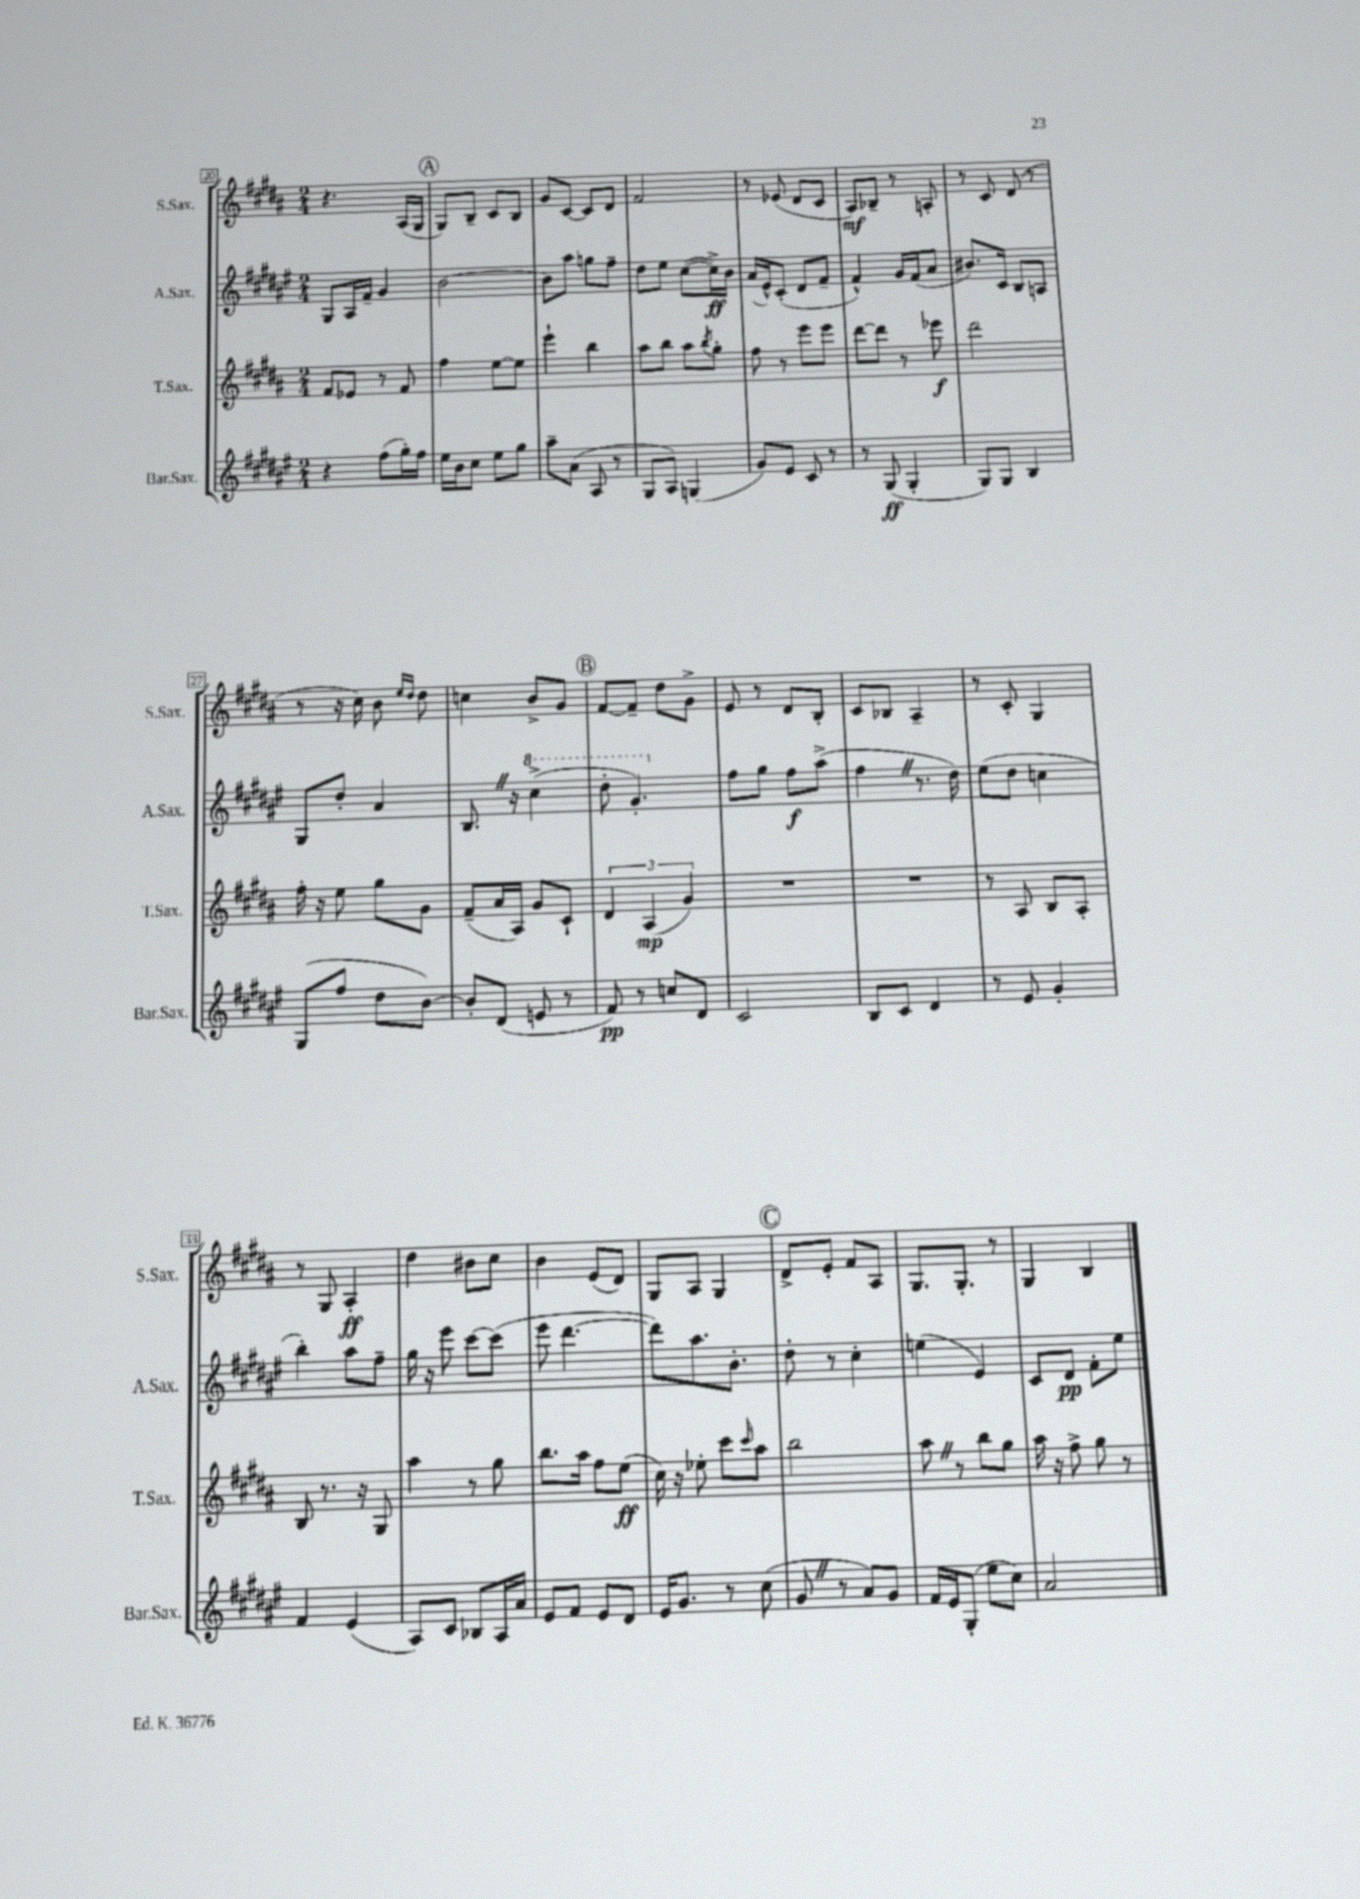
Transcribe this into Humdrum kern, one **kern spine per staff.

**kern	**kern	**kern	**kern
*staff4	*staff3	*staff2	*staff1
*clefG2	*clefG2	*clefG2	*clefG2
*k[f#c#g#d#a#e#]	*k[f#c#g#d#a#]	*k[f#c#g#d#a#e#]	*k[f#c#g#d#a#]
*M2/4	*M2/4	*M2/4	*M2/4
4r	8f#	8G#	4.r
.	8e-	16A#	.
.	.	16f#~	.
(8ff#	8r	4g#	.
16gg#')	8f#	.	(16A#
16ff#	.	.	16G#
=	=	=	=
16ee#	4ff#	[2b	8G#)
16b	.	.	.
8cc#	.	.	8B~
8ee#	[8ee	.	8c#
8gg#	8ee]	.	8B
=	=	=	=
8aa#~	4eee`	8b]	8g#
(8a#	.	8aa#	[8c#
8A#	4bb	8gg	8c#]
8r	.	8ff#~	8d#
=	=	=	=
8G#	8aa#	8dd#	2f#
8A#)	8bb	8ee#	.
(4G	8aa#	([8cc#	.
.	8qbb	.	.
.	8gg#'	16cc#^])	.
.	.	16b	.
=	=	=	=
8g#)	8ff#	(16a#	8r
.	.	16e#^^)	.
8e#	8r	(8c#'	(8e-
8c#	8eee	8d#	8d#
8r	8eee	8f#~	8c#
=	=	=	=
8r	[8ddd#	4f#^^)	8A#)
(8G#	8ddd#]	.	8B-~
4G#'	8r	16g#	8r
.	.	(16f#	.
.	8eee-	8a#	8A'
=	=	=	=
8G#)	2ddd#	8.b#)	8r
8G#	.	.	8c#
.	.	16c#	.
4B	.	8B	(8d#
.	.	8A	8r
=	=	=	=
(8G#	16ff#'	8G#	8r
.	16r	.	.
8ff#	8ee	8dd#'	16r
.	.	.	16cc#)
8dd#	8gg#	4a#	8b
.	.	.	16qqee
.	.	.	16qqdd#
[8b)	8g#	.	8dd#
=	=	=	=
8b']	(8f#~	8.B	4cc
(8d#	16a#	.	.
.	16A#)	16r	.
8e	8g#	(4ccc#^	8b^
8r	8c#`	.	8g#
=	=	=	=
8f#)	6d#	8ddd#'	[8f#
8r	.	4.gg#')	8f#~]
.	(6A#	.	.
8cc	.	.	8dd#
.	6g#)	.	.
8d#	.	.	8g#^
=	=	=	=
2c#	2r	8ff#	8e
.	.	8gg#	8r
.	.	8ff#	8d#
.	.	(8aa#^	8B'
=	=	=	=
8B	2r	4ff#	8c#
8c#	.	.	8B-
4d#	.	8.r	4A#~
.	.	16dd#)	.
=	=	=	=
8r	8r	(8ee#	8r
8e#	8A#	8dd#	8c#'
4g#'	8B	4cc	4G#
.	8A#'	.	.
=	=	=	=
4f#	8B	4bb')	8r
.	8.r	.	8G#
(4e#	.	8aa#	4A#'
.	16r	.	.
.	8G#	8ff#~	.
=	=	=	=
8A#)	4aa#	16gg#	4dd#
.	.	16r	.
8c#	.	8eee#	.
8B-	8r	[8ccc#	8b#
16A#	8gg#	(8ccc#]	8cc#
16a#	.	.	.
=	=	=	=
8e#	8.bb	8eee#	4b
8f#	.	[4.ddd#	.
.	16aa#	.	.
8e#	8ff#	.	(8e
8d#	(8ee	.	8d#)
=	=	=	=
16e#	16cc#)	8ddd#])	8G#
8.g#	16r	.	.
.	8ee-'	8.aa#	8A#
8r	8ccc#	.	4G#
.	.	8.b'	.
.	16qqccc#	.	.
(8cc#	8aa#	.	.
=	=	=	=
8g#	2bb	8dd#'	8d#^
8r	.	8r	8e'
8a#)	.	4cc#'	8f#
8g#	.	.	8A#
=	=	=	=
16f#	8aa#	(4ee	8.G#
16e#	.	.	.
(8G#'	8r	.	.
.	.	.	8.G#'
8ee#	8bb	4e#)	.
8cc#)	8gg#	.	8r
=	=	=	=
2a#	16aa#	8c#	4G#
.	16r	.	.
.	8ff#^	8d#	.
.	8gg#	8f#'	4B
.	8r	8ee#	.
==	==	==	==
*-	*-	*-	*-
